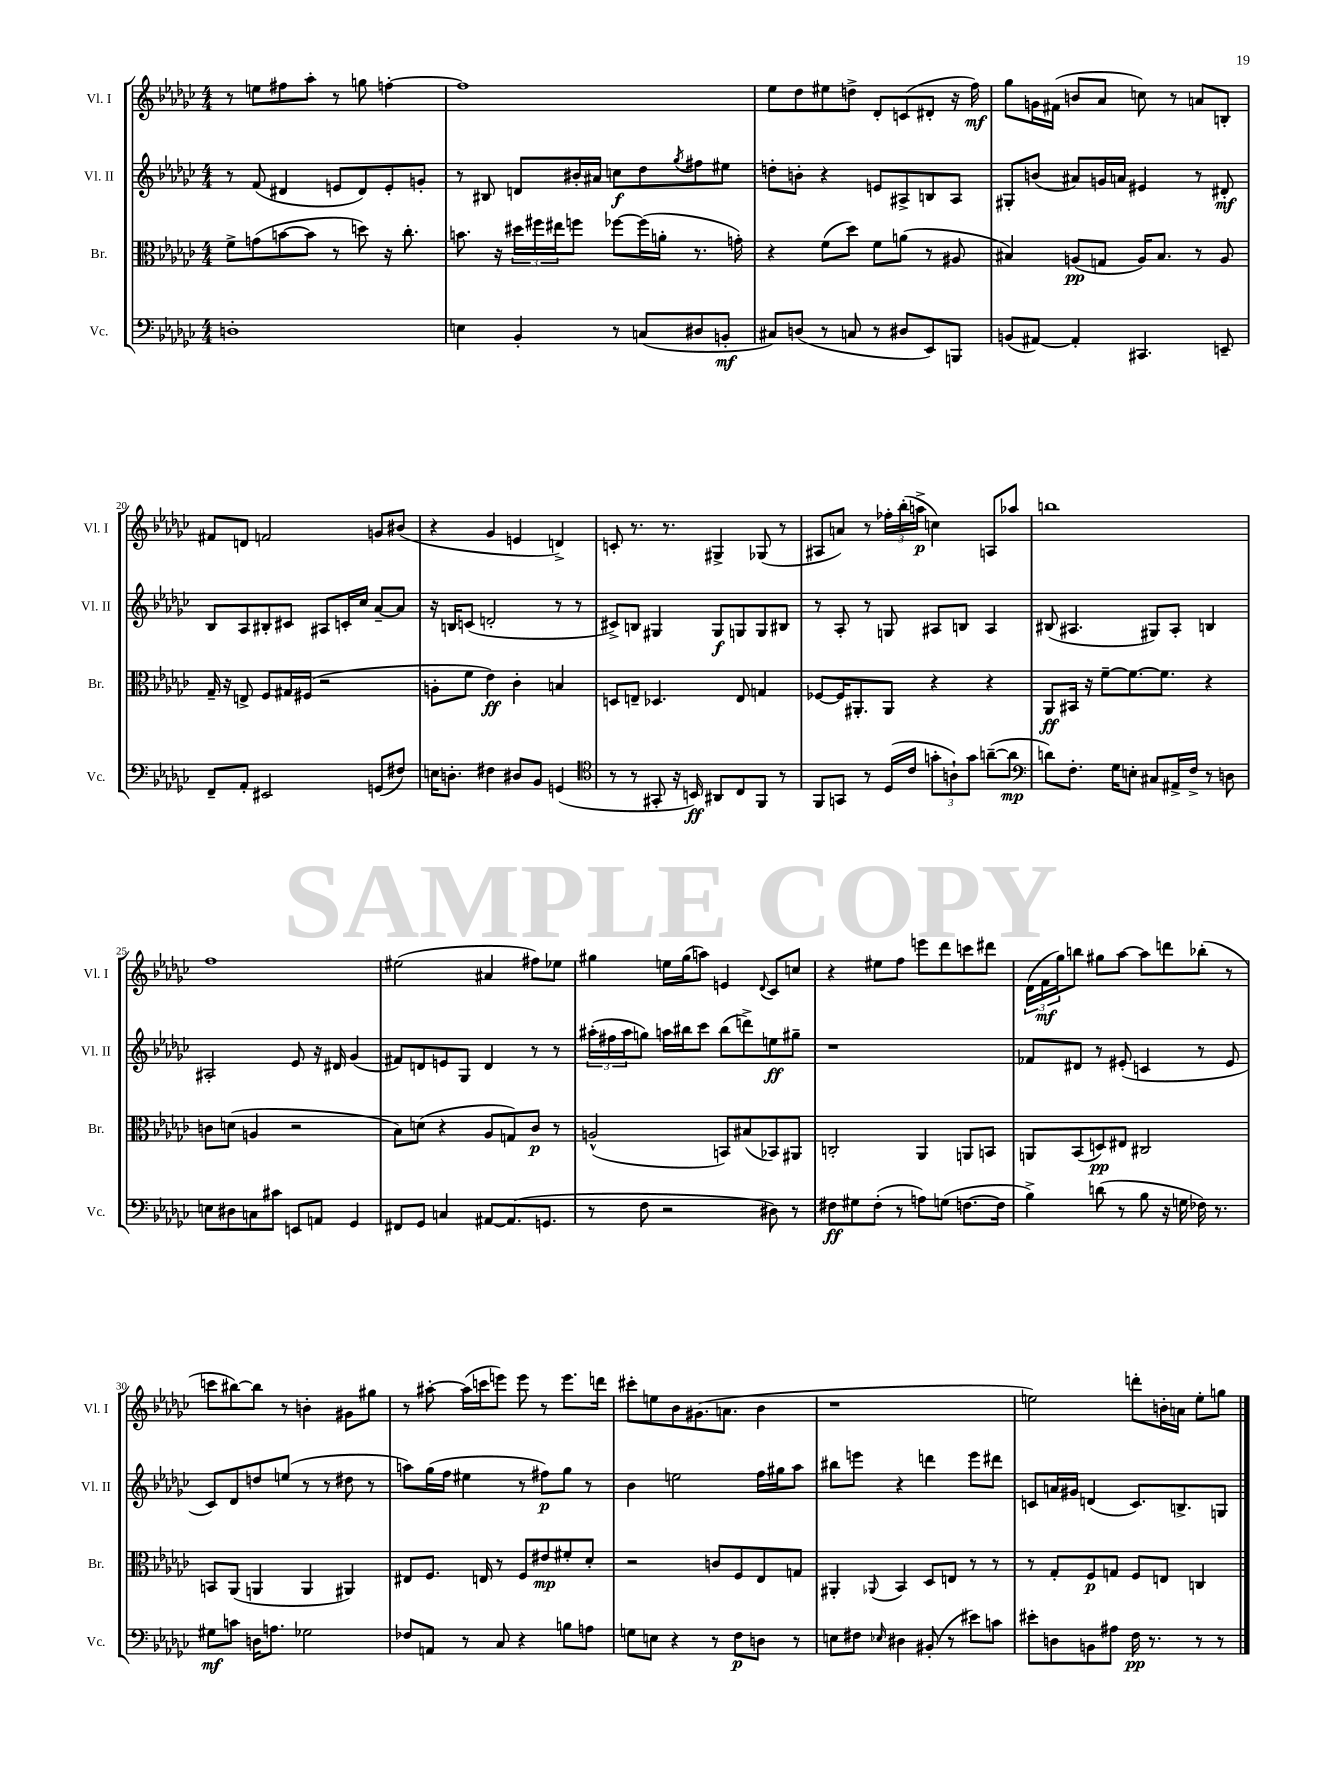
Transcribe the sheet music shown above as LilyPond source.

<<
\new StaffGroup <<
\new Staff = "s0" \with { instrumentName = "Vl. I" shortInstrumentName = "Vl. I" } {
    \clef treble \key ges \major \numericTimeSignature \time 4/4
    r8 e''8 fis''8 aes''8-. r8 g''8 f''4~-. |
    f''1 |
    ees''8 des''8 eis''8 d''8-> des'8-. c'8( dis'8-. r16 f''16\mf) |
    ges''8 g'16 fis'16( b'8 aes'8 c''8) r8 a'8 b8-. |
    fis'8 d'8 f'2 g'8 bis'8( |
    r4 ges'4 e'4 d'4->) |
    c'8-. r8. r8. gis4-> ges8( r8 |
    ais8 a'8) r8 \tuplet 3/2 { fes''16-. bes''16-.( a''16->\p } c''4) a8 aes''8 |
    b''1 |
    f''1 |
    eis''2( ais'4 fis''8) ees''8 |
    gis''4 e''16 gis''16( a''8) e'4 \appoggiatura { des'8 } ces'8 c''8 |
    r4 eis''8 f''8 e'''8 des'''8 c'''8 dis'''8 |
    \tuplet 3/2 { des'16( f'16\mf ges''16) } b''8 gis''8 aes''8~ aes''8 d'''8 bes''8-.( r8 |
    c'''8 bis''8~) bis''8 r8 b'4-. gis'8 gis''8 |
    r8 ais''8~-. ais''16( c'''16 e'''8) e'''8 r8 e'''8. d'''16 |
    cis'''8-. e''8 bes'8 gis'8.( a'8. bes'4 |
    r1 |
    e''2) d'''8-. b'16-. a'16 e''8-. g''8 \bar "|." |
}
\new Staff = "s1" \with { instrumentName = "Vl. II" shortInstrumentName = "Vl. II" } {
    \clef treble \key ges \major \numericTimeSignature \time 4/4
    r8 f'8( dis'4 e'8 dis'8) e'8-. g'8-. |
    r8 bis8 d'8 bis'16-. ais'16 c''8\f des''8 \acciaccatura { ges''8 } fis''8 eis''8 |
    d''8-. b'8-. r4 e'8 ais8-> b8 ais8 |
    gis8-. b'8( ais'8) g'16 a'16 eis'4 r8 dis'8-.\mf |
    bes8 aes8 bis8-. cis'8 ais8 c'16-. ces''16 aes'8~-- aes'8 |
    r16 b16 c'8( d'2-. r8 r8 |
    cis'8->) b8 gis4 gis8\f g8 g8 bis8 |
    r8 aes8-. r8 g8 ais8 b8 ais4 |
    bis8( ais4. gis8) ais8-. b4 |
    ais2-. ees'8 r16 dis'16 ges'4( |
    fis'8) d'8 e'8 ges8 d'4 r8 r8 |
    \tuplet 3/2 { ais''16-.( fis''16 ais''16 } g''8) a''16 bis''16 ces'''8 bis''8( d'''8->) e''8\ff gis''8-- |
    r1 |
    fes'8 dis'8 r8 eis'8-.( c'4 r8 eis'8 |
    ces'8) des'8 d''8 e''8( r8 r8 dis''8 r8 |
    a''8) ges''16( f''16 eis''4 r8 fis''8\p) ges''8 r8 |
    bes'4 e''2 f''16 gis''16 aes''8 |
    bis''8 e'''8 r4 d'''4 e'''8 dis'''8 |
    c'8 a'16 gis'16 d'4( c'8.) b8.-> g8 \bar "|." |
}
\new Staff = "s2" \with { instrumentName = "Br." shortInstrumentName = "Br." } {
    \clef alto \key ges \major \numericTimeSignature \time 4/4
    f'8-> g'8( b'8~ b'8 r8 d''8) r16 ces''8.-. |
    b'8. r16 \tuplet 3/2 { dis''16 fis''16 eis''16 } f''8 fes''8~ fes''16( a'16-. r8. g'16-.) |
    r4 f'8( des''8) f'8 a'8( r8 ais8 |
    bis4) a8\pp( g8 a16) bis8. r8 a8 |
    ges16-- r16 e8-> f8 gis16 fis16( r2 |
    a8-. f'8 ees'4\ff) ces'4-. b4 |
    d8 e8-- des4. e8 g4 |
    fes8~ fes16 ais,8.-. ais,8 r4 r4 |
    aes,8\ff bis,16 r16 f'8~-- f'8.~ f'8. r4 |
    c'8 d'8( a4 r2 |
    bes8) d'8( r4 aes8 g8) ces'8\p r8 |
    a2-^( b,8) bis8( bes,8) ais,8 |
    c2-. aes,4 a,8 b,8 |
    a,8 bes,8( d8\pp) eis8 cis2 |
    b,8 aes,8( a,4 a,4 ais,4) |
    eis8 f8. e16 r8 f8 eis'8\mp fis'8-. des'8-. |
    r2 c'8 f8 ees8 g8 |
    ais,4-. \appoggiatura { aes,8 } bes,4 des8 e8 r8 r8 |
    r8 ges8-. f8\p g8 f8 e8 c4 \bar "|." |
}
\new Staff = "s3" \with { instrumentName = "Vc." shortInstrumentName = "Vc." } {
    \clef bass \key ges \major \numericTimeSignature \time 4/4
    d1-. |
    e4 bes,4-. r8 c8( dis8 b,8-.\mf |
    cis8) d8( r8 c8 r8 dis8 ees,8) b,,8 |
    b,8( ais,8~) ais,4-. cis,4. e,8-- |
    f,8-- aes,8-. eis,2 g,8( fis8) |
    e16 d8.-. fis4 dis8 bes,8 g,4( |
    \clef tenor r8 r8 gis,8-. r16 b,16\ff) ais,8 ces8 f,8 r8 |
    f,8 g,8 r8 des16( ces'16 \tuplet 3/2 { g'8-. a8-!) g'8 } a'8~--( a'8\mp |
    \clef bass d'8) f8.-. ges16 e8-. cis8 ais,16-> f16-> r8 d8 |
    e8 dis8 c8 cis'8 e,8 a,8 ges,4 |
    fis,8 ges,8 c4 ais,8~ ais,8.( g,8. |
    r8 f8 r2 dis8) r8 |
    fis8\ff gis8 fis8-.( r8 a8) g8( f8.~ f16 |
    bes4->) d'8( r8 bes8 r16 g16 fes16) r8. |
    gis8\mf c'8 d16 a8. ges2 |
    fes8 a,8 r8 ces8 r4 b8 a8 |
    g8 e8 r4 r8 f8\p d8 r8 |
    e8 fis8 \grace { ees16 } dis4 bis,8-.( r8 eis'8) c'8 |
    eis'8-. d8 b,8 ais8 f16\pp r8. r8 r8 \bar "|." |
}
>>
>>
\layout { \context { \Score currentBarNumber = #16 \override BarNumber.break-visibility = ##(#f #t #t) barNumberVisibility = #(every-nth-bar-number-visible 5) } }
